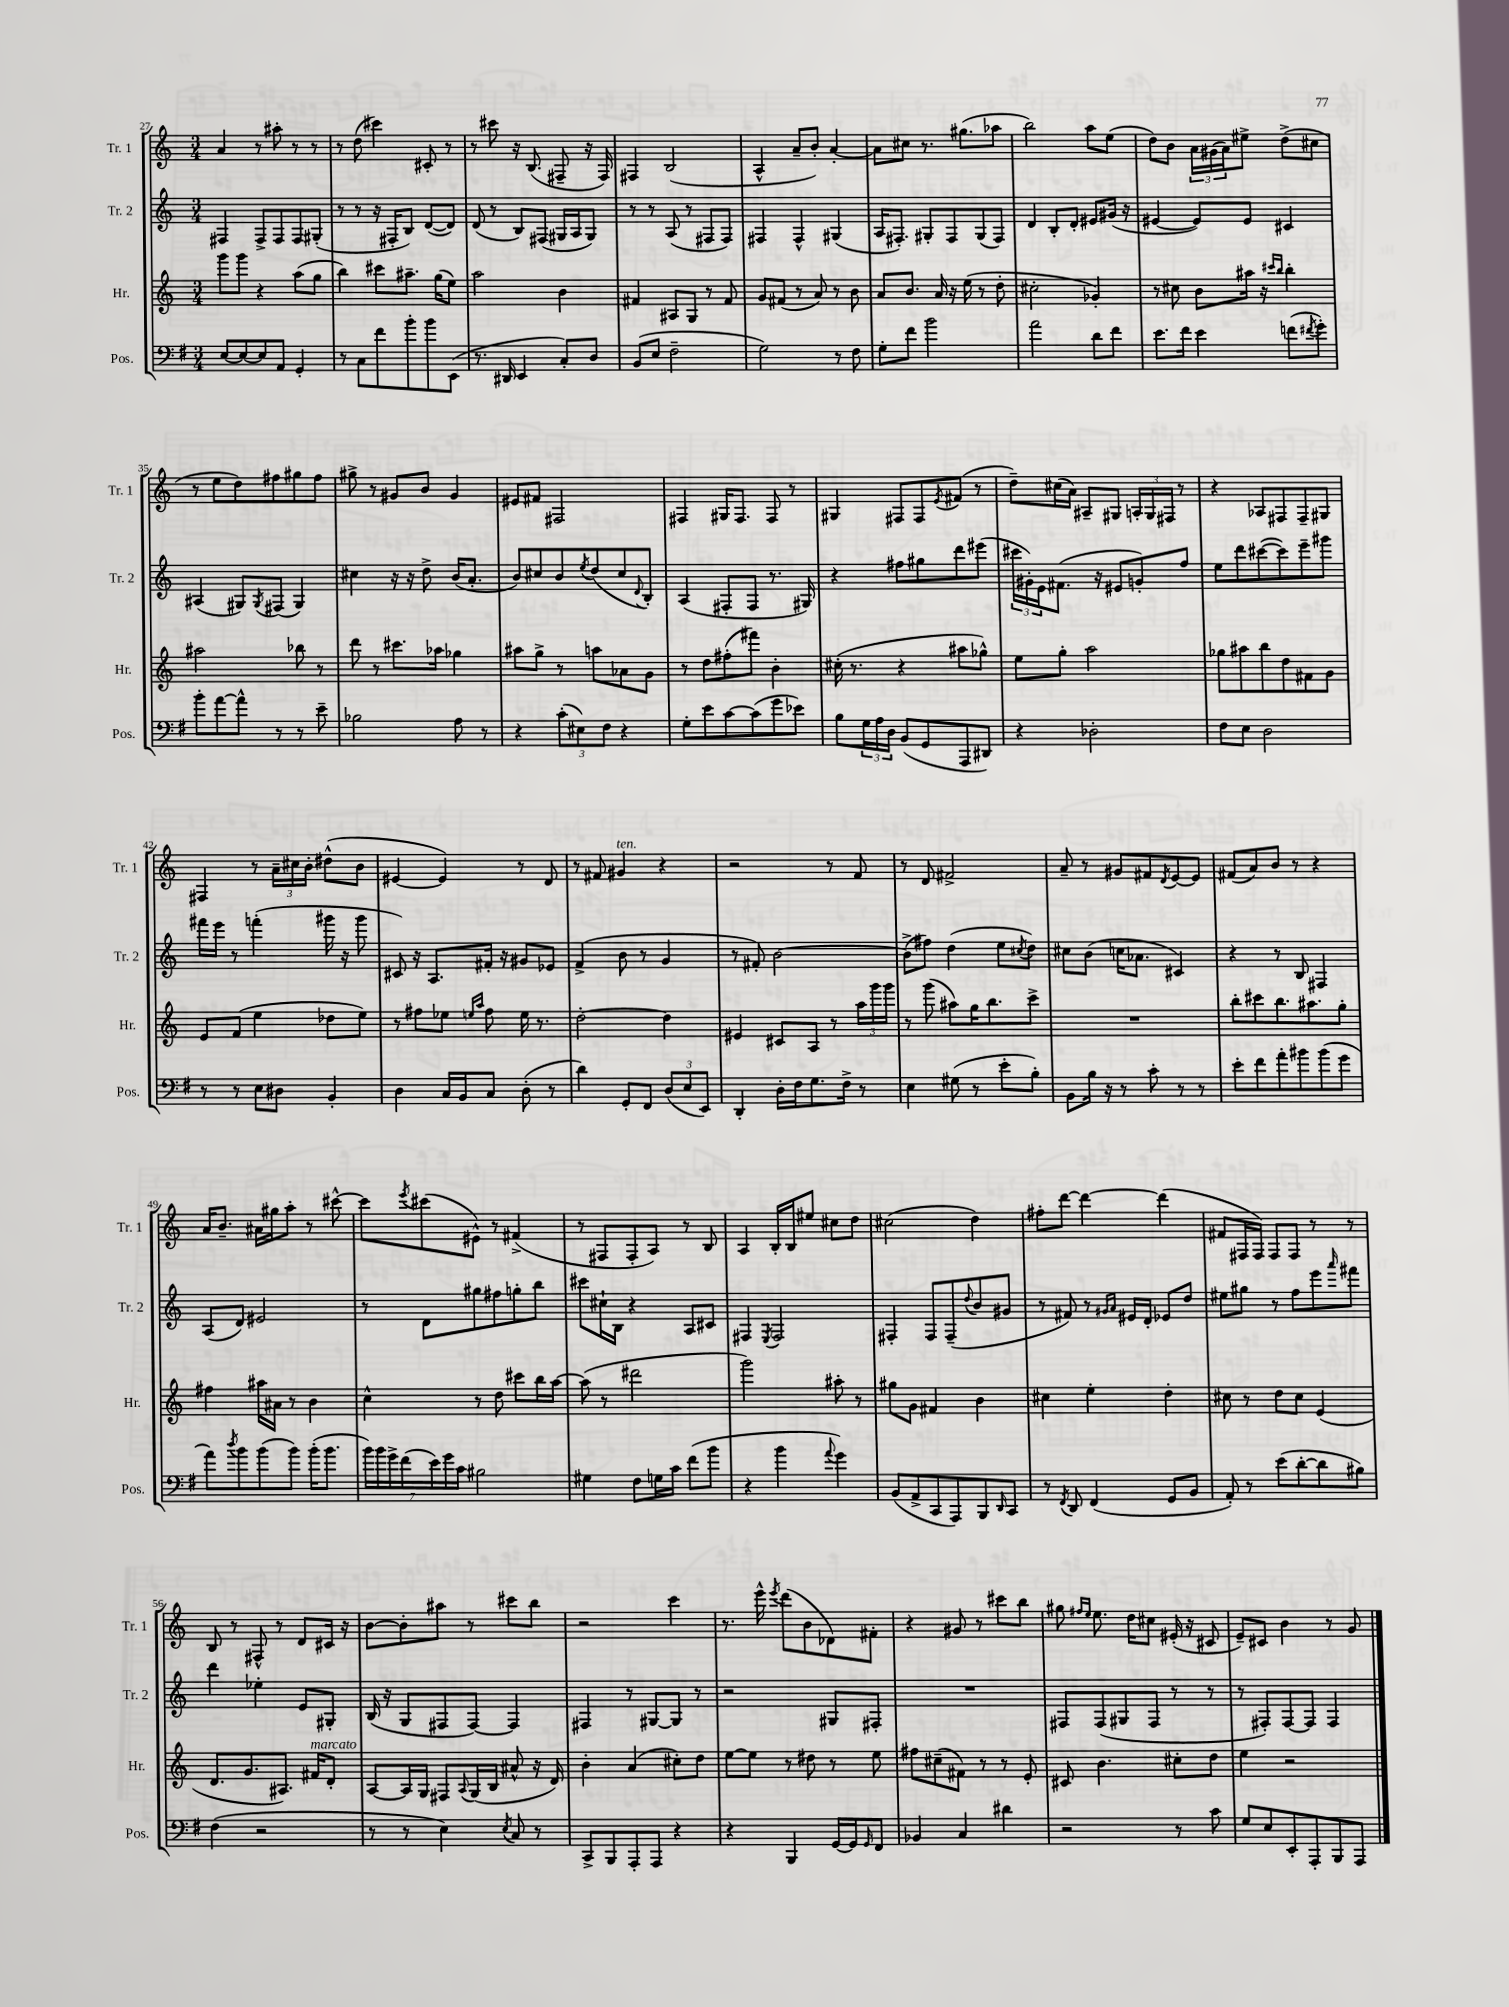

**kern	**kern	**kern	**kern
*part4	*part3	*part2	*part1
*staff4	*staff3	*staff2	*staff1
*I"Pos.	*I"Hr.	*I"Tr. 2	*I"Tr. 1
*I'Pos.	*I'Hr.	*I'Tr. 2	*I'Tr. 1
*clefF4	*clefG2	*clefG2	*clefG2
*k[f#]	*k[]	*k[]	*k[]
*M3/4	*M3/4	*M3/4	*M3/4
=27	=27	=27	=27
[8E/L	8ggg\L	4F#X/	4a/
8E/_	8ggg\J	.	.
8E/]	4r	8F#^/L	8r
8AA/J	.	8F#/	8aa#X'\
4GG'/	(8aa\L	8F#/	8r
.	8gg\J	(8G#X'/J	8r
=28	=28	=28	=28
8r	4bb\)	8r	8r
8C\L	.	8r	(8dd\
8f#\	8ccc#X\L	16r	4ccc#X\)
.	.	16F#X'/KL	.
8b'\	8.aa#X~\J	8B/J)	.
8b\	.	([8d/L	8c#X'/
.	(16gg\KL	.	.
(8EE\J	8ee\J)	8d/J])	8r
=29	=29	=29	=29
8.r	2aa\	(8d/	8r
.	.	8r	8ccc#X\
16DD#X/	.	.	.
4EE/	.	8B/L)	16r
.	.	.	(8.B/
.	.	(8F#X/J	.
8C'/L)	4b\	16G#X/LL	8F#X~/
.	.	16A/J	.
8D/J	.	8G#/J)	16r
.	.	.	16F#/)
=30	=30	=30	=30
(8BB/L	4f#X/	8r	4F#X/
8E/J	.	8r	.
2F#~\	8A#X/L	(8A/	(2B/
.	8G/J	8r	.
.	8r	8F#X/L	.
.	8f#/	8F#/J)	.
=31	=31	=31	=31
2G\)	8g/L	4F#X/	4A^^/
.	(8f#X/J	.	.
.	8r	4F#^^/	8a~/L
.	8a/)	.	8b'/J)
8r	8r	(4G#X/	[4a'/
8F#\	8b\	.	.
=32	=32	=32	=32
8G'\L	8a/L	16A/KL	8a\L]
.	.	8.F#X'/J)	.
8f#\J	8.b/J	.	8cc#X\J
2b\	.	8G#X'/L	8.r
.	16a/	.	.
.	16r	8F#/	.
.	(16ee\	.	(8.gg#X\L
.	8r	(8G#/	.
.	8dd'\	8F#/J)	8aa-X\J
=33	=33	=33	=33
2a\	2cc#X'\	4d/	2bb\)
.	.	8B'/L	.
.	.	8d'/J	.
8d\L	4g-X'/)	8e#X/L	8aa\L
8f#\J	.	(16g#X/Jk	(8ee\J
.	.	16r	.
=34	=34	=34	=34
8.e\L	8r	[4e#X/	8dd\L)
.	8cc#X\	.	8b\J
16f#\Jk	.	.	.
4e\	8b\L	8e#/L])	24a\LL
.	.	.	(24g#X\
.	.	.	24a\J)
.	16aa#X\Jk	8e#/J	8ee#X^\J
.	16r	.	.
.	16qqccc#X/LL	.	.
.	16qqbb/JJ	.	.
(8fn\L	4bb'\	4c#X/	(8dd^\L
8qf#X/	.	.	.
8g'\J)	.	.	8cc#X\J
!!LO:LB:g=z
=35	=35	=35	=35
8b'\L	2aa#X\	(4A#X/	8r
[8a\	.	.	8ee\L
8a^^\J]	.	8G#X/L)	8dd\)
.	.	8qG#/	.
8r	.	(8F#X/J	8ff#X\
8r	8bb-X\	4G#/)	8gg#X\
8e~\	8r	.	8ff#\J
=36	=36	=36	=36
2B-X\	8ddd\	4cc#X\	8gg#X^\
.	8r	.	8r
.	8.ccc#X\L	16r	8g#X/L
.	.	16r	.
.	.	8dd^\	8b/J
.	16aa-X\Jk	.	.
8A\	4gg-X\	(16b/KL	4g#/
.	.	8.a'/J	.
8r	.	.	.
=37	=37	=37	=37
4r	8aa#X\L	8b/L)	8e#X/L
.	8gg^\J	8cc#X/	8f#X/J
(12c'\L	8r	8b/	2F#X/
12E#X\)	.	.	.
.	.	8qee/	.
.	8aan\L	(8dd/	.
12F#\J	.	.	.
4r	8a-X\	8cc#/	.
.	.	8qqd/	.
.	8g\J	8B'/J)	.
=38	=38	=38	=38
8G'\L	8r	(4A/	4F#X/
8e\	8dd\L	.	.
[8c\	(8ff#X'\	8F#X'/L	16G#X/KL
.	.	.	8.F#/J
(8c\]	8fff#X\J)	8F#/J	.
8g\	4b'\	8.r	8F#/
8e-X\J)	.	.	8r
.	.	16G#X/)	.
=39	=39	=39	=39
8B\L	(16cc#X'\	4r	4G#X/
.	8.r	.	.
24G\L	.	.	.
24A\	.	.	.
24D\JJ	.	.	.
(8BB/L	4r	8ff#X\L	8F#X/L
8GG/	.	8gg#X\	8F#/
.	.	.	8qe/
8AAA/	8aa#X\L	8ddd\	(8f#X/J
8DD#X/J)	8gg-X^^\J)	(8eee#X\J	8r
=40	=40	=40	=40
4r	8ee\L	24ccc#X\LL	8dd~\L)
.	.	24g#X'\)	.
.	.	24e\J	.
.	8gg'\J	(8.f#X\J	(16cc#X\L
.	.	.	16a\JJ)
2D-X'\	2aa\	.	8A#X~/L
.	.	16r	.
.	.	8e#X/L	8G#X/J
.	.	8gn'/)	24An'/LL
.	.	.	24G#/
.	.	.	24F#X/JJ
.	.	8ff/J	8r
=41	=41	=41	=41
8F#\L	8gg-X\L	8ee\L	4r
8E\J	8aa#X\	8ddd\	.
2D\	8bb\	([8ccc#X\	8A-X/L
.	8dd\	8ccc#\])	8F#X/
.	8f#X\	8eee~\	8F#~/
.	8g\J	8ggg#X\J	8G#X/J
!!LO:LB:g=z
=42	=42	=42	=42
8r	8e/L	16fff#X\LL	4F#X/
.	.	16eee\JJ	.
8r	(8f/J	8r	.
8E\L	4ee\	(4fffn'\	8r
8D#X\J	.	.	24a~\LL
.	.	.	24cc#X\
.	.	.	24b'\JJ
4BB'/	8dd-X\L	16ggg#X\	(8dd#X^^\L
.	.	16r	.
.	8ee\J)	8ggg#\	8b\J
=43	=43	=43	=43
4D\	8r	8c#X/)	[4e#X/
.	8ff#X\L	16r	.
.	.	8.A/L	.
16C/LL	8ee-X\J	.	4e#/])
16BB/J	.	.	.
.	16qqeen/LL	.	.
.	16qqaa/JJ	.	.
8C/J	8ff#\	16f#X'/Jk	.
.	.	16r	.
(8D'\	16ee\	8g#X/L	8r
.	8.r	.	.
8r	.	8e-X/J	8d/
=44	=44	=44	=44
4d\)	[2dd'\	(4f^/	8r
.	.	.	8f#X/
!	!	!	!LO:TX:a:i:t=ten.
8GG'/L	.	8b\	4g#X/
8FF#/J	.	8r	.
(12D/L	4dd\]	4g/	4r
12E/	.	.	.
12EE/J)	.	.	.
=45	=45	=45	=45
4DD'/	4e#X/	8r	2r
.	.	8f#X'/)	.
16D'\LL	8c#X/L	[2b\	.
16F#\J	.	.	.
8.G\	8A/J	.	.
.	8r	.	8r
16F#^\Jk	.	.	.
8r	24aa\LL	.	8f/
.	24ggg\	.	.
.	24ggg\JJ	.	.
=46	=46	=46	=46
4E\	8r	(8b^\L]	8r
.	(8ggg\	8ff#X\J)	8d/
(8G#X\	8aa#X\L)	(4dd\	2f#X^/
8r	16gg\K	.	.
.	8.bb\	.	.
8e'\L	.	8ee\L	.
.	.	8qcc#X/	.
8B'\J)	8ccc^\J	8dd\J)	.
=47	=47	=47	=47
8BB\L	2.r	8cc#X\L	8a~/
16B\Jk	.	(8b\J	8r
16r	.	.	.
8r	.	16ccn\KL	8g#X/L
.	.	8.a-X\J	.
8c'\	.	.	8f#X/
.	.	.	8qd/
8r	.	4c#X/)	[8e/
8r	.	.	8e/J]
=48	=48	=48	=48
8e'\L	8bb'\L	4r	(8f#X/L
8f#\	8ccc#X\	.	8a/)
8a'\	8.bb\	8r	8b/J
8b#X\	.	8B/	8r
.	8.aa#X\	.	.
(8b#\	.	4F#X/	4r
8g\J	8gg'\J	.	.
!!LO:LB:g=z
=49	=49	=49	=49
8a\L)	4ff#X\	(8A/L	16a/KL
.	.	.	8.b~/J
8qdd/	.	.	.
8b\	.	8d/J)	.
(8b\	16aa#X\LL	2e#X/	16a#X\LL
.	16a#X\JJ	.	16gg#X\J
8b\J)	8r	.	8aa'\J
(16b'\KL	4b\	.	8r
8.b\J	.	.	.
.	.	.	[8ccc#X^^\
=50	=50	=50	=50
28b\LL)	4cc^^\	8r	8ccc#\L]
28b\	.	.	.
28g^\	.	.	.
(28f#\	.	.	.
.	.	.	8qeee/
.	.	8d\L	(8ccc#X\
28e\)	.	.	.
28g\	.	.	.
28c\JJ	.	.	.
2B#X\	8r	8gg#X\	8e#X^^\J)
.	8dd\	8ff#X\	8r
.	8ccc#X\L	8ggn'\	(4f#X^/
.	16bb\L	8bb\J	.
.	[16aa\JJ	.	.
=51	=51	=51	=51
4G#X\	(8aa\]	8ccc#X\L	8r
.	8r	16cc#X`\L	8F#X/L
.	.	16B\JJ	.
8F#\L	2ddd#X\	4r	8F#'/
16Gn\L	.	.	8A/J)
16c\JJ	.	.	.
(8f#\L	.	8A/L	8r
8b\J	.	8c#X/J	8B/
=52	=52	=52	=52
4r	2ggg\)	4F#X/	4A/
.	.	8qE/	.
4b\	.	2F#/	16B'/LL
.	.	.	16B/J
.	.	.	8ee#X/J
8qqa/	.	.	.
4g\)	8aa#X'\	.	8cc#X\L
.	8r	.	8dd\J
=53	=53	=53	=53
(8BB/L	8gg#X\L	4F#X'/	(2cc#X\
8AA^/	8g\J	.	.
8CC/	4f#X/	8F#/L	.
8AAA/)	.	(8F#~/	.
.	.	8qqdd/	.
8BBB/	4b\	8b/	4dd\)
16qqDD/	.	.	.
8CC/J	.	8g#X/J	.
=54	=54	=54	=54
8r	4cc#X\	8r	8ff#X'\L
8qFF#/	.	.	.
8DD/	.	8f#X/)	[8ddd\J
(4FF#/	4ee'\	8r	4ddd\_
.	.	16qqg#X/LL	.
.	.	16qqa/JJ	.
.	.	16e#X/LL	.
.	.	16d'/JJ	.
8GG/L	4dd'\	8e-X/L	(4ddd\]
8BB/J	.	8dd/J	.
=55	=55	=55	=55
8AA'/)	8cc#X\	8ee#X\L	8f#X/L
8r	8r	8gg#X\J	16F#X/L
.	.	.	16F#/JJ)
(8e\L	8dd\L	8r	8F#/L
[8d'\	8cc#\J	8ff\L	8F#/J
8d\]	(4e/	8eee\	8r
.	.	16qqaaa/	.
8B#X\J)	.	8fff#X\J	8r
!!LO:LB:g=z
=56	=56	=56	=56
(4F#\	8.d/L	4ddd\	8B/
.	.	.	8r
.	8.g/	.	.
2r	.	4ee-X'\	8F#X^^/
.	8.A#X/J)	.	8r
.	.	8e/L	8d/L
!	!LO:TX:a:i:t=marcato	!	!
.	16f#X/KL	.	.
.	8d'/J	8G#X'/J	16c#X/Jk
.	.	.	16r
=57	=57	=57	=57
8r	[8A/L	(16B/	[8b\L
.	.	16r	.
8r	16A/L]	8G/L	8b'\]
.	16G/JJ	.	.
4E\)	8F#X/L	8F#X/	8aa#X\J
.	8qqA/	.	.
.	(16G/L	[8F#/J)	8r
.	16B/JJ	.	.
8qE/	.	.	.
8C/	8a#X^^/	4F#/]	8ccc#X\L
8r	16r	.	8bb\J
.	16d/)	.	.
=58	=58	=58	=58
8CC^/L	4b'\	4F#X/	2r
8BBB/	.	.	.
8AAA'/	(4a/	8r	.
8AAA/J	.	[8G#X/L	.
4r	8cc#X'\L)	8G#/J]	4ccc\
.	8dd\J	8r	.
=59	=59	=59	=59
4r	[8ee\L	2r	8.r
.	8ee\J]	.	.
.	.	.	16eee^^\
.	.	.	8qeee/
4BBB/	8r	.	(8ddd\L
.	8dd#X\	.	8b\
[16GG/LL	8r	8G#X/L	8d-X\)
16GG/J]	.	.	.
16qqGG/	.	.	.
8FF#/J	8ee\	8F#X'/J	8f#X'\J
=60	=60	=60	=60
4BB-X/	8ff#X\L	2.r	4r
.	(8cc#X~\	.	.
4C/	8f#X\J)	.	8g#X/
.	8r	.	8r
4d#X\	8r	.	8ccc#X\L
.	8e'/	.	8bb\J
=61	=61	=61	=61
2r	8c#X/	8F#X/L	8gg#X\
.	.	.	16qqff#X/LL
.	.	.	16qqee/JJ
.	4.b\	(8F#/	8.ee\
.	.	8G#X/	.
.	.	.	16dd\KL
.	.	8F#/J	8cc#X\J
8r	8cc#X'\L	8r	(16e#X'/
.	.	.	16r
8c\	8dd\J	8r	8c#X/
=62	=62	=62	=62
8G/L	4ee\	8r	8e~/L)
8E/	.	8F#X'/L)	8c#X/J
8EE'/	2r	[8F#/	4b\
8AAA'/	.	8F#/J]	.
8BBB/	.	4F#/	8r
8AAA/J	.	.	8g/
==	==	==	==
*-	*-	*-	*-
